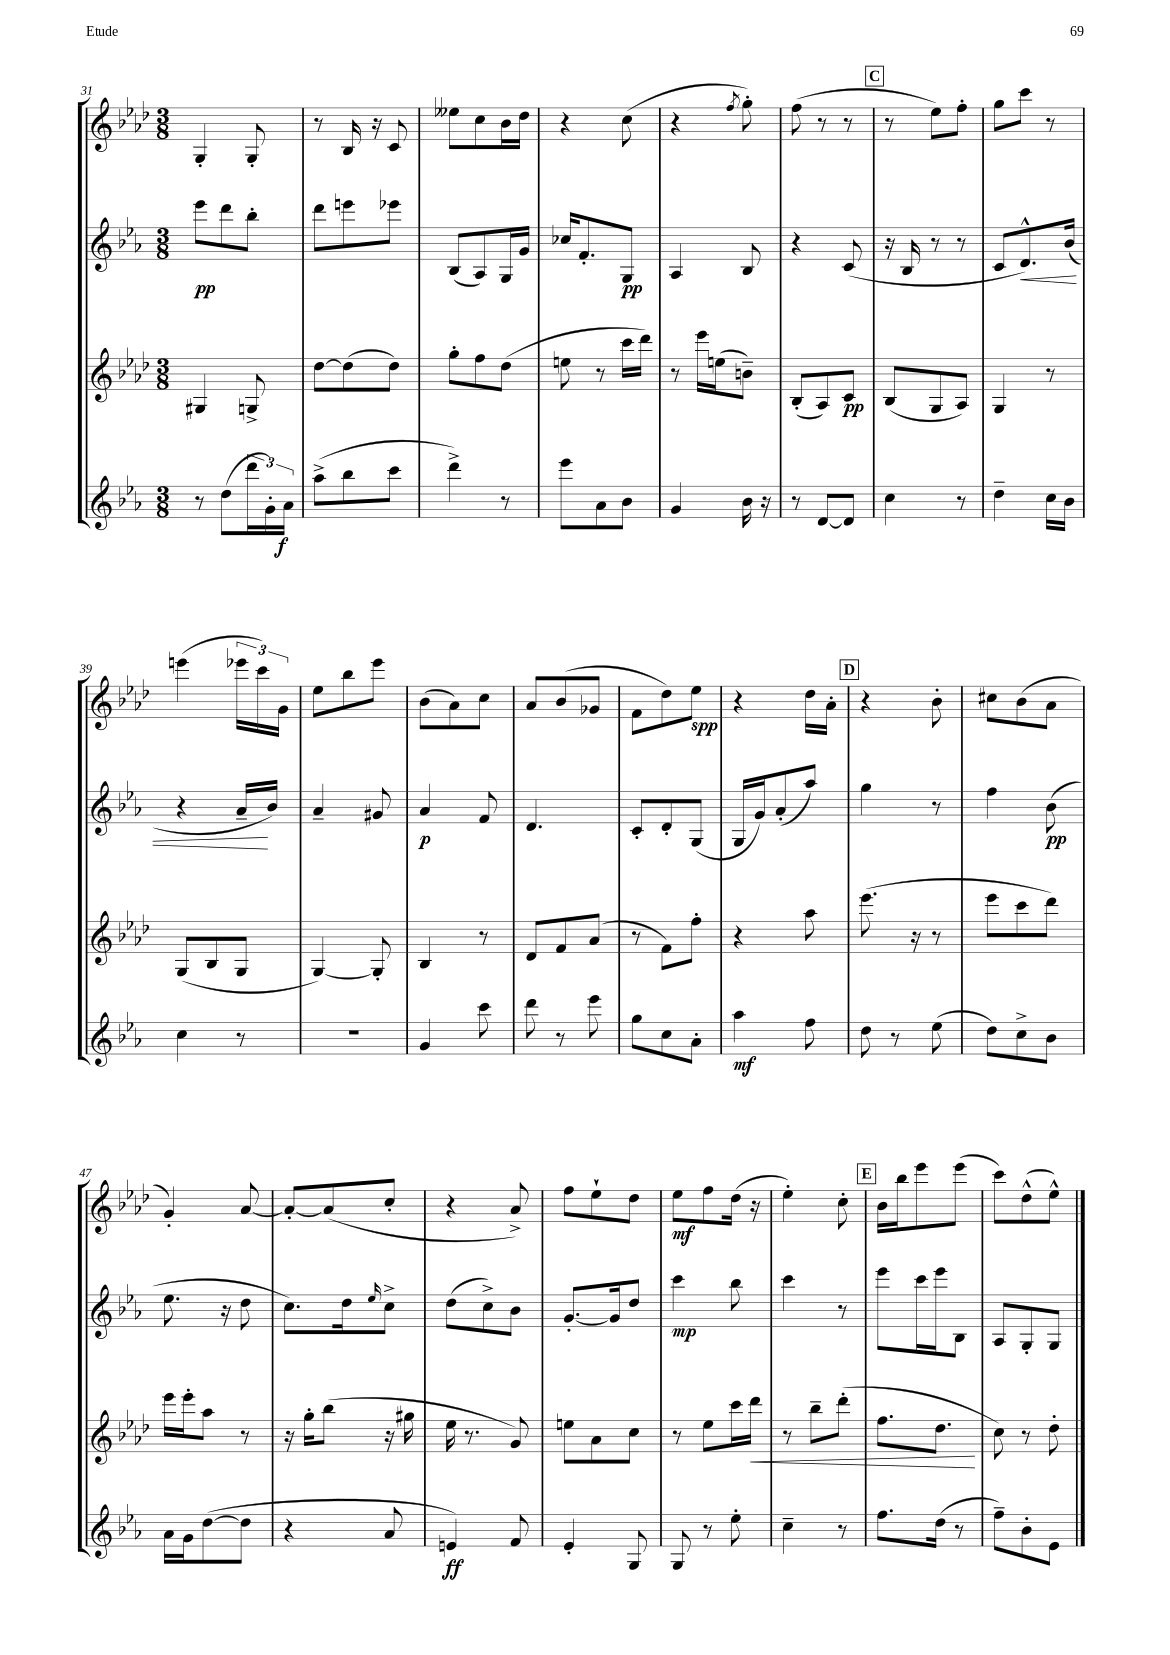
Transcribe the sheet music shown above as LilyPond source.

<<
\new StaffGroup <<
\new Staff = "s0" {
    \clef treble \key aes \major \numericTimeSignature \time 3/8
    g4-. g8-. |
    r8 bes16 r16 c'8 |
    eeses''8 c''8 bes'16 des''16 |
    r4 c''8( |
    r4 \acciaccatura { f''8 } g''8-.) |
    f''8( r8 r8 |
    \mark \markup { \box "C" } r8 ees''8) f''8-. |
    g''8 c'''8 r8 |
    e'''4( \tuplet 3/2 { ees'''16 c'''16) g'16 } |
    ees''8 bes''8 ees'''8 |
    bes'8( aes'8) c''8 |
    aes'8 bes'8( ges'8 |
    f'8 des''8) ees''8\spp |
    r4 des''16 aes'16-. |
    \mark \markup { \box "D" } r4 bes'8-. |
    cis''8 bes'8( aes'8 |
    g'4-.) aes'8~ |
    aes'8~-. aes'8( c''8-. |
    r4 aes'8->) |
    f''8 ees''8-! des''8 |
    ees''8\mf f''8 des''16( r16 |
    ees''4-.) c''8-. |
    \mark \markup { \box "E" } bes'16 bes''16 ees'''8 ees'''8( |
    c'''8) des''8-^( ees''8-^) \bar "|." |
}
\new Staff = "s1" {
    \clef treble \key ees \major \numericTimeSignature \time 3/8
    ees'''8\pp d'''8 bes''8-. |
    d'''8 e'''8 ees'''8 |
    bes8( aes8) g16 g'16 |
    ces''16 f'8.-. g8\pp |
    aes4 bes8 |
    r4 c'8( |
    \mark \markup { \box "C" } r16 bes16 r8 r8 |
    c'8 d'8.-^\<) bes'16( |
    r4 aes'16--\! bes'16) |
    aes'4-- gis'8 |
    aes'4\p f'8 |
    d'4. |
    c'8-. d'8-. g8( |
    g16 g'16) aes'8-.( aes''8) |
    \mark \markup { \box "D" } g''4 r8 |
    f''4 bes'8\pp( |
    ees''8. r16 d''8 |
    c''8.) d''16 \grace { ees''16 } c''8-> |
    d''8( c''8->) bes'8 |
    g'8.~-. g'16 d''8 |
    c'''4\mp bes''8 |
    c'''4 r8 |
    \mark \markup { \box "E" } ees'''8 c'''16 ees'''16 bes8 |
    aes8 g8-. g8 \bar "|." |
}
\new Staff = "s2" {
    \clef treble \key aes \major \numericTimeSignature \time 3/8
    gis4 g8-> |
    des''8~ des''8( des''8) |
    g''8-. f''8 des''8( |
    e''8 r8 c'''16 des'''16) |
    r8 ees'''16 e''16( b'8--) |
    bes8-.( aes8) c'8\pp |
    \mark \markup { \box "C" } bes8( g8 aes8) |
    g4 r8 |
    g8( bes8 g8 |
    g4~) g8-. |
    bes4 r8 |
    des'8 f'8 aes'8( |
    r8 f'8) f''8-. |
    r4 aes''8 |
    \mark \markup { \box "D" } ees'''8.( r16 r8 |
    ees'''8 c'''8 des'''8) |
    ees'''16 ees'''16-. aes''8 r8 |
    r16 g''16-. bes''8( r16 gis''16 |
    ees''16 r8. g'8) |
    e''8 aes'8 c''8 |
    r8 ees''8 c'''16 des'''16\< |
    r8 bes''8-- des'''8-.( |
    \mark \markup { \box "E" } f''8. des''8.\! |
    c''8) r8 des''8-. \bar "|." |
}
\new Staff = "s3" {
    \clef treble \key ees \major \numericTimeSignature \time 3/8
    r8 d''8( \tuplet 3/2 { d'''16 g'16-.) aes'16\f } |
    aes''8->( bes''8 c'''8 |
    d'''4->) r8 |
    ees'''8 aes'8 bes'8 |
    g'4 bes'16 r16 |
    r8 d'8~ d'8 |
    \mark \markup { \box "C" } c''4 r8 |
    d''4-- c''16 bes'16 |
    c''4 r8 |
    R4. |
    g'4 c'''8 |
    d'''8 r8 ees'''8 |
    g''8 c''8 aes'8-. |
    aes''4\mf f''8 |
    \mark \markup { \box "D" } d''8 r8 ees''8( |
    d''8) c''8-> bes'8 |
    aes'16 g'16 d''8~( d''8 |
    r4 aes'8 |
    e'4\ff) f'8 |
    ees'4-. g8 |
    g8 r8 ees''8-. |
    c''4-- r8 |
    \mark \markup { \box "E" } f''8. d''16( r8 |
    f''8--) bes'8-. ees'8 \bar "|." |
}
>>
>>
\layout { \context { \Score currentBarNumber = #31 } }
